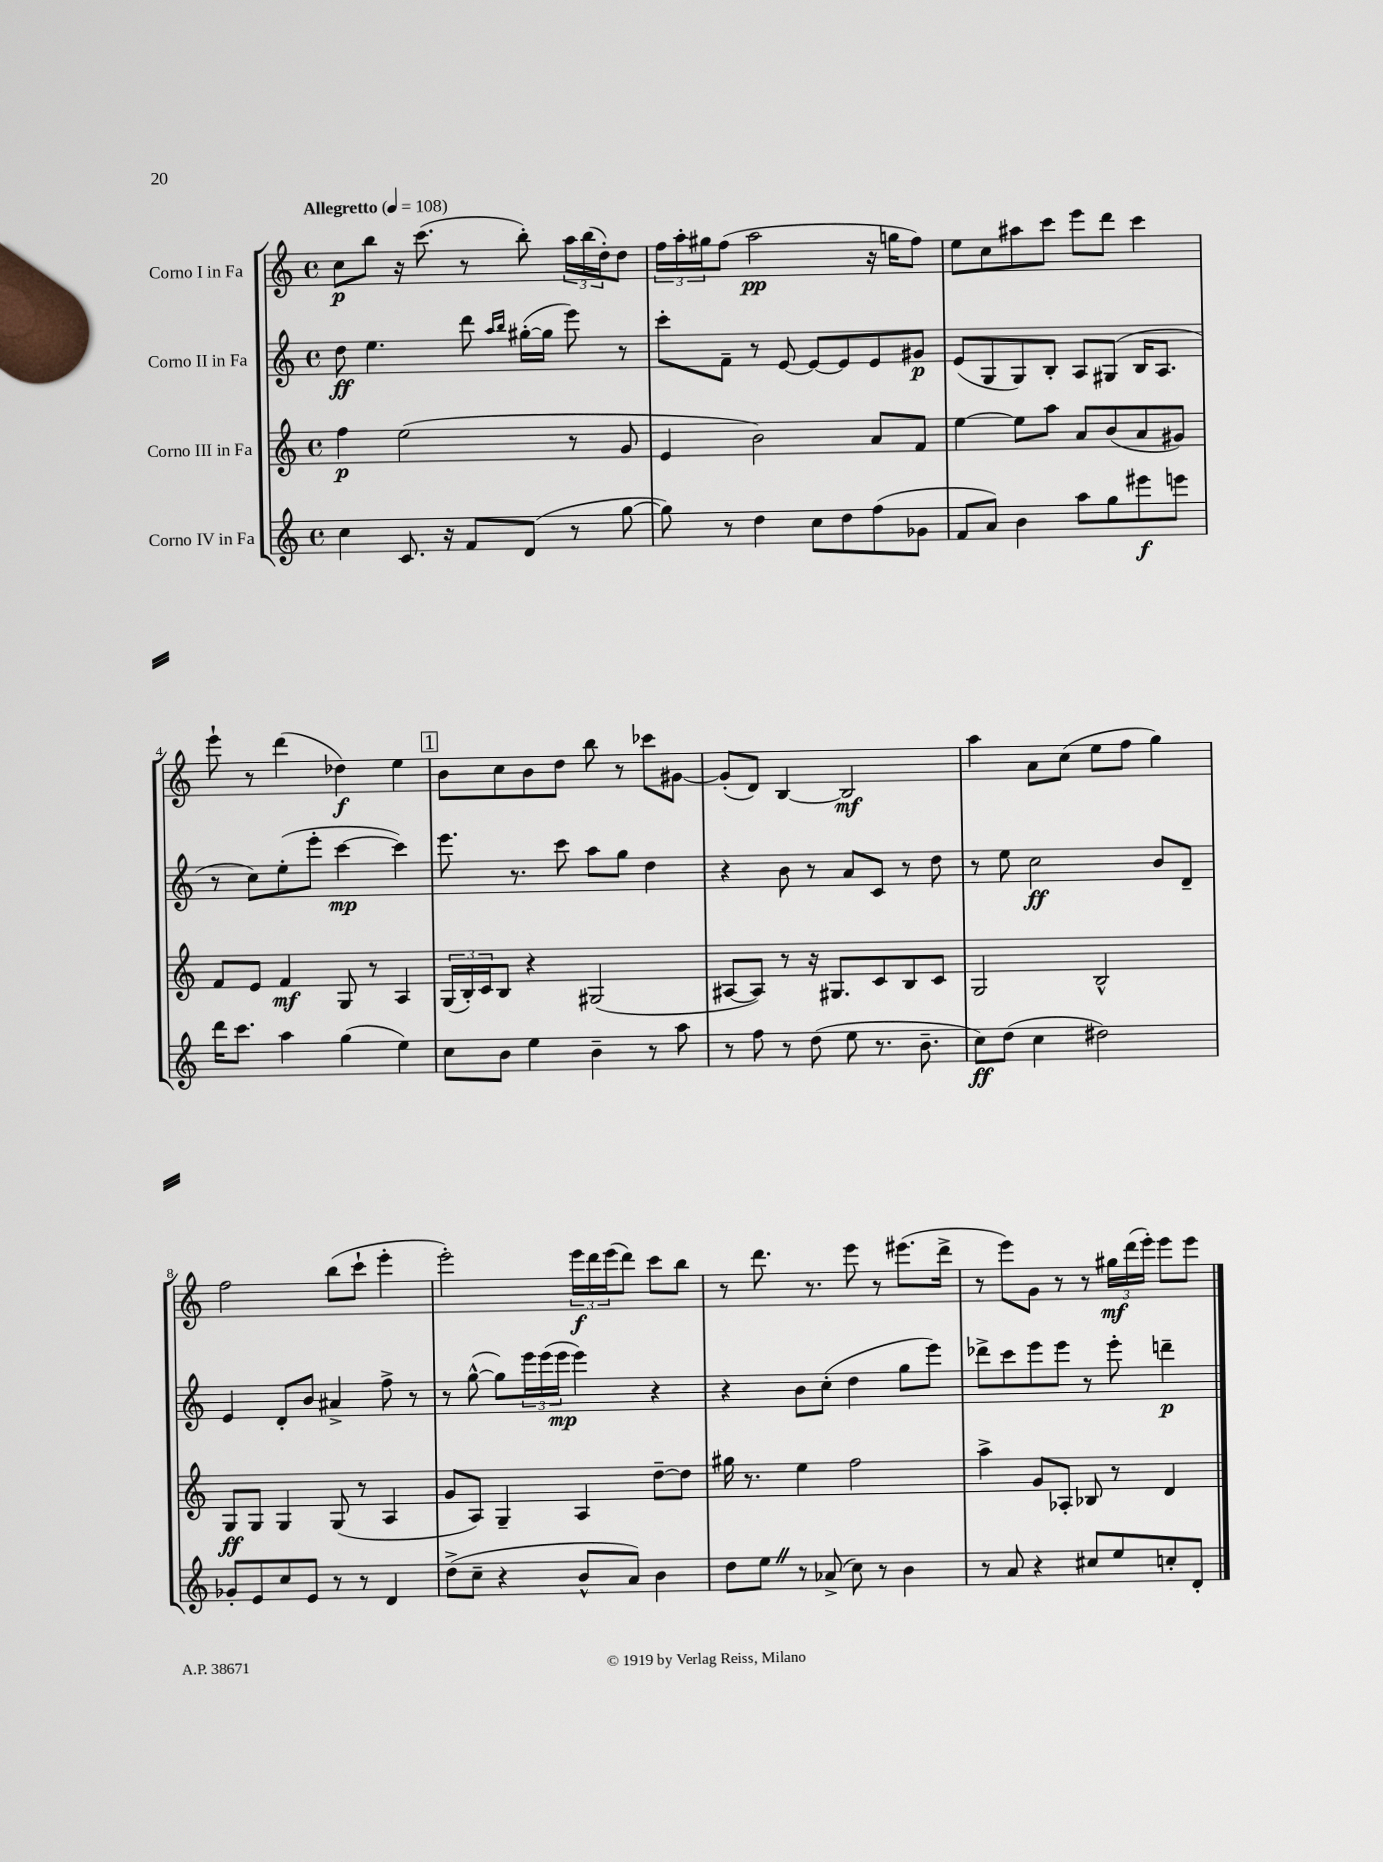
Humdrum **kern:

**kern	**dynam	**kern	**dynam	**kern	**dynam	**kern	**dynam
*part4	*part4	*part3	*part3	*part2	*part2	*part1	*part1
*staff4	*staff4	*staff3	*staff3	*staff2	*staff2	*staff1	*staff1
*I"Corno IV in Fa	*	*I"Corno III in Fa	*	*I"Corno II in Fa	*	*I"Corno I in Fa	*
*clefG2	*	*clefG2	*	*clefG2	*	*clefG2	*
*k[]	*	*k[]	*	*k[]	*	*k[]	*
*M4/4	*	*M4/4	*	*M4/4	*	*M4/4	*
*met(c)	*	*met(c)	*	*met(c)	*	*met(c)	*
*MM108	*	*MM108	*	*MM108	*	*MM108	*
=1	=1	=1	=1	=1	=1	=1	=1
!	!	!	!	!	!	!LO:TX:a:B:t=Allegretto	!
4cc\	.	4ff\	p	8dd\	ff	8cc\L	p
.	.	.	.	4.ee\	.	8bb\J	.
8.c/	.	(2ee\	.	.	.	16r	.
.	.	.	.	.	.	(8.ccc\	.
16r	.	.	.	.	.	.	.
8f/L	.	.	.	8ddd\	.	8r	.
.	.	.	.	16qqaa/LL	.	.	.
.	.	.	.	16qqbb/JJ	.	.	.
(8d/J	.	.	.	([16gg#X'\LL	.	8bb'\)	.
.	.	.	.	16gg#\JJ]	.	.	.
8r	.	8r	.	8eee\)	.	24aa\LL	.
.	.	.	.	.	.	(24bb\	.
.	.	.	.	.	.	24dd'\J)	.
[8gg\	.	8g/	.	8r	.	8dd\J	.
=2	=2	=2	=2	=2	=2	=2	=2
8gg\])	.	4e/	.	8ccc'\L	.	24ff\LL	.
.	.	.	.	.	.	24aa'\	.
.	.	.	.	.	.	24gg#X\J	.
8r	.	.	.	8f~\J	.	(8ff\J	.
4dd\	.	2b\)	.	8r	.	2aa\	pp
.	.	.	.	[8e/	.	.	.
8cc\L	.	.	.	8e/L_	.	.	.
8dd\	.	.	.	8e/]	.	.	.
(8ff\	.	8a/L	.	8e/	.	16r	.
.	.	.	.	.	.	16ggn\KL	.
8g-X\J	.	8f/J	.	8g#X/J	p	8ff\J)	.
=3	=3	=3	=3	=3	=3	=3	=3
8f/L	.	[4ee\	.	(8e/L	.	8ee\L	.
8a/J)	.	.	.	8G/	.	8cc\	.
4b\	.	8ee\L]	.	8G/)	.	8aa#X\	.
.	.	8aa\J	.	8B'/J	.	8ccc\J	.
8aa\L	.	8a/L	.	8A/L	.	8eee\L	.
8gg\	.	(8b/	.	(8G#X/J	.	8ddd\J	.
8eee#X\	f	8a/	.	16B/KL	.	4ccc\	.
.	.	.	.	8.A/J	.	.	.
8eeen\J	.	8g#X/J)	.	.	.	.	.
!!LO:LB:g=z
=4	=4	=4	=4	=4	=4	=4	=4
16ddd\KL	.	8f/L	.	8r	.	8eee`\	.
8.ccc\J	.	.	.	.	.	.	.
.	.	8e/J	.	8cc\L)	.	8r	.
4aa\	.	4f/	mf	(8ee'\	.	(4ddd\	.
.	.	.	.	8eee'\J	.	.	.
(4gg\	.	8G/	.	[4ccc\	mp	4dd-X\)	f
.	.	8r	.	.	.	.	.
4ee\)	.	4A/	.	4ccc\])	.	4ee\	.
!!LO:REH:place=s1:t=1
=5	=5	=5	=5	=5	=5	=5	=5
8cc\L	.	(24G/LL	.	8.eee\	.	8b\L	.
.	.	24B'/)	.	.	.	.	.
.	.	24c/J	.	.	.	.	.
8b\J	.	8B/J	.	.	.	8cc\	.
.	.	.	.	8.r	.	.	.
4ee\	.	4r	.	.	.	8b\	.
.	.	.	.	8ccc\	.	8dd\J	.
4b~\	.	(2G#X/	.	8aa\L	.	8bb\	.
.	.	.	.	8gg\J	.	8r	.
8r	.	.	.	4dd\	.	8ccc-X\L	.
8aa\	.	.	.	.	.	[8g#X\J	.
=6	=6	=6	=6	=6	=6	=6	=6
8r	.	[8A#X/L	.	4r	.	(8g#'/L]	.
8ff\	.	8A#/J])	.	.	.	8d/J)	.
8r	.	8r	.	8b\	.	[4B/	.
(8dd\	.	16r	.	8r	.	.	.
.	.	8.G#X/L	.	.	.	.	.
8ee\	.	.	.	8a/L	.	2B/]	mf
8.r	.	8c/	.	8c/J	.	.	.
.	.	8B/	.	8r	.	.	.
8.b~\	.	.	.	.	.	.	.
.	.	8c/J	.	8dd\	.	.	.
=7	=7	=7	=7	=7	=7	=7	=7
8cc\L)	ff	2G/	.	8r	.	4aa\	.
(8dd\J	.	.	.	8ee\	.	.	.
4cc\	.	.	.	2cc\	ff	8a\L	.
.	.	.	.	.	.	(8cc\J	.
2dd#X\)	.	2B^^/	.	.	.	8ee\L	.
.	.	.	.	.	.	8ff\J	.
.	.	.	.	8b/L	.	4gg\)	.
.	.	.	.	8d~/J	.	.	.
!!LO:LB:g=z
=8	=8	=8	=8	=8	=8	=8	=8
8g-X'/L	.	8G/L	ff	4e/	.	2ff\	.
8e/	.	8G/J	.	.	.	.	.
8cc/	.	4G/	.	8d'/L	.	.	.
8e/J	.	.	.	8b/J	.	.	.
8r	.	(8G/	.	4a#X^/	.	(8bb\L	.
8r	.	8r	.	.	.	8ccc`\J	.
4d/	.	4A/	.	8ff^\	.	4eee'\	.
.	.	.	.	8r	.	.	.
=9	=9	=9	=9	=9	=9	=9	=9
(8dd^\L	.	8g/L	.	8r	.	2eee'\)	.
8cc~\J	.	8A/J)	.	([8gg^^\	.	.	.
4r	.	4G~/	.	8gg\L])	.	.	.
.	.	.	.	24eee\L	.	.	.
.	.	.	.	(24eee\	.	.	.
.	.	.	.	24eee\JJ	mp	.	.
8b^^/L	.	4A/	.	4eee\)	.	24eee\LL	f
.	.	.	.	.	.	24ddd\	.
.	.	.	.	.	.	(24eee\J	.
8a/J)	.	.	.	.	.	8ddd\J)	.
4b\	.	[8dd~\L	.	4r	.	8ccc\L	.
.	.	8dd\J]	.	.	.	8bb\J	.
=10	=10	=10	=10	=10	=10	=10	=10
8dd\L	.	16gg#X\	.	4r	.	8r	.
.	.	8.r	.	.	.	.	.
8eeZ\J	.	.	.	.	.	8.ddd\	.
8r	.	4ee\	.	8b\L	.	.	.
.	.	.	.	.	.	8.r	.
(8a-X^/	.	.	.	(8cc'\J	.	.	.
8cc\)	.	2ff\	.	4dd\	.	8eee\	.
8r	.	.	.	.	.	8r	.
4b\	.	.	.	8gg\L	.	(8.eee#X\L	.
.	.	.	.	8eee\J)	.	.	.
.	.	.	.	.	.	16ddd^\Jk	.
=11	=11	=11	=11	=11	=11	=11	=11
8r	.	4aa^\	.	8ddd-X^\L	.	8r	.
8a/	.	.	.	8ccc\	.	8eee\L)	.
4r	.	8g/L	.	8eee\	.	8g\J	.
.	.	8A-X'/J	.	8eee\J	.	8r	.
8cc#X/L	.	8B-X/	.	8r	.	8r	.
8ee/	.	8r	.	8eee'\	.	24gg#X\LL	mf
.	.	.	.	.	.	(24ddd\	.
.	.	.	.	.	.	24eee'\JJ)	.
8ccn'/	.	4d/	.	4dddn~\	p	8eee\L	.
8d'/J	.	.	.	.	.	8eee\J	.
==	==	==	==	==	==	==	==
*-	*-	*-	*-	*-	*-	*-	*-
